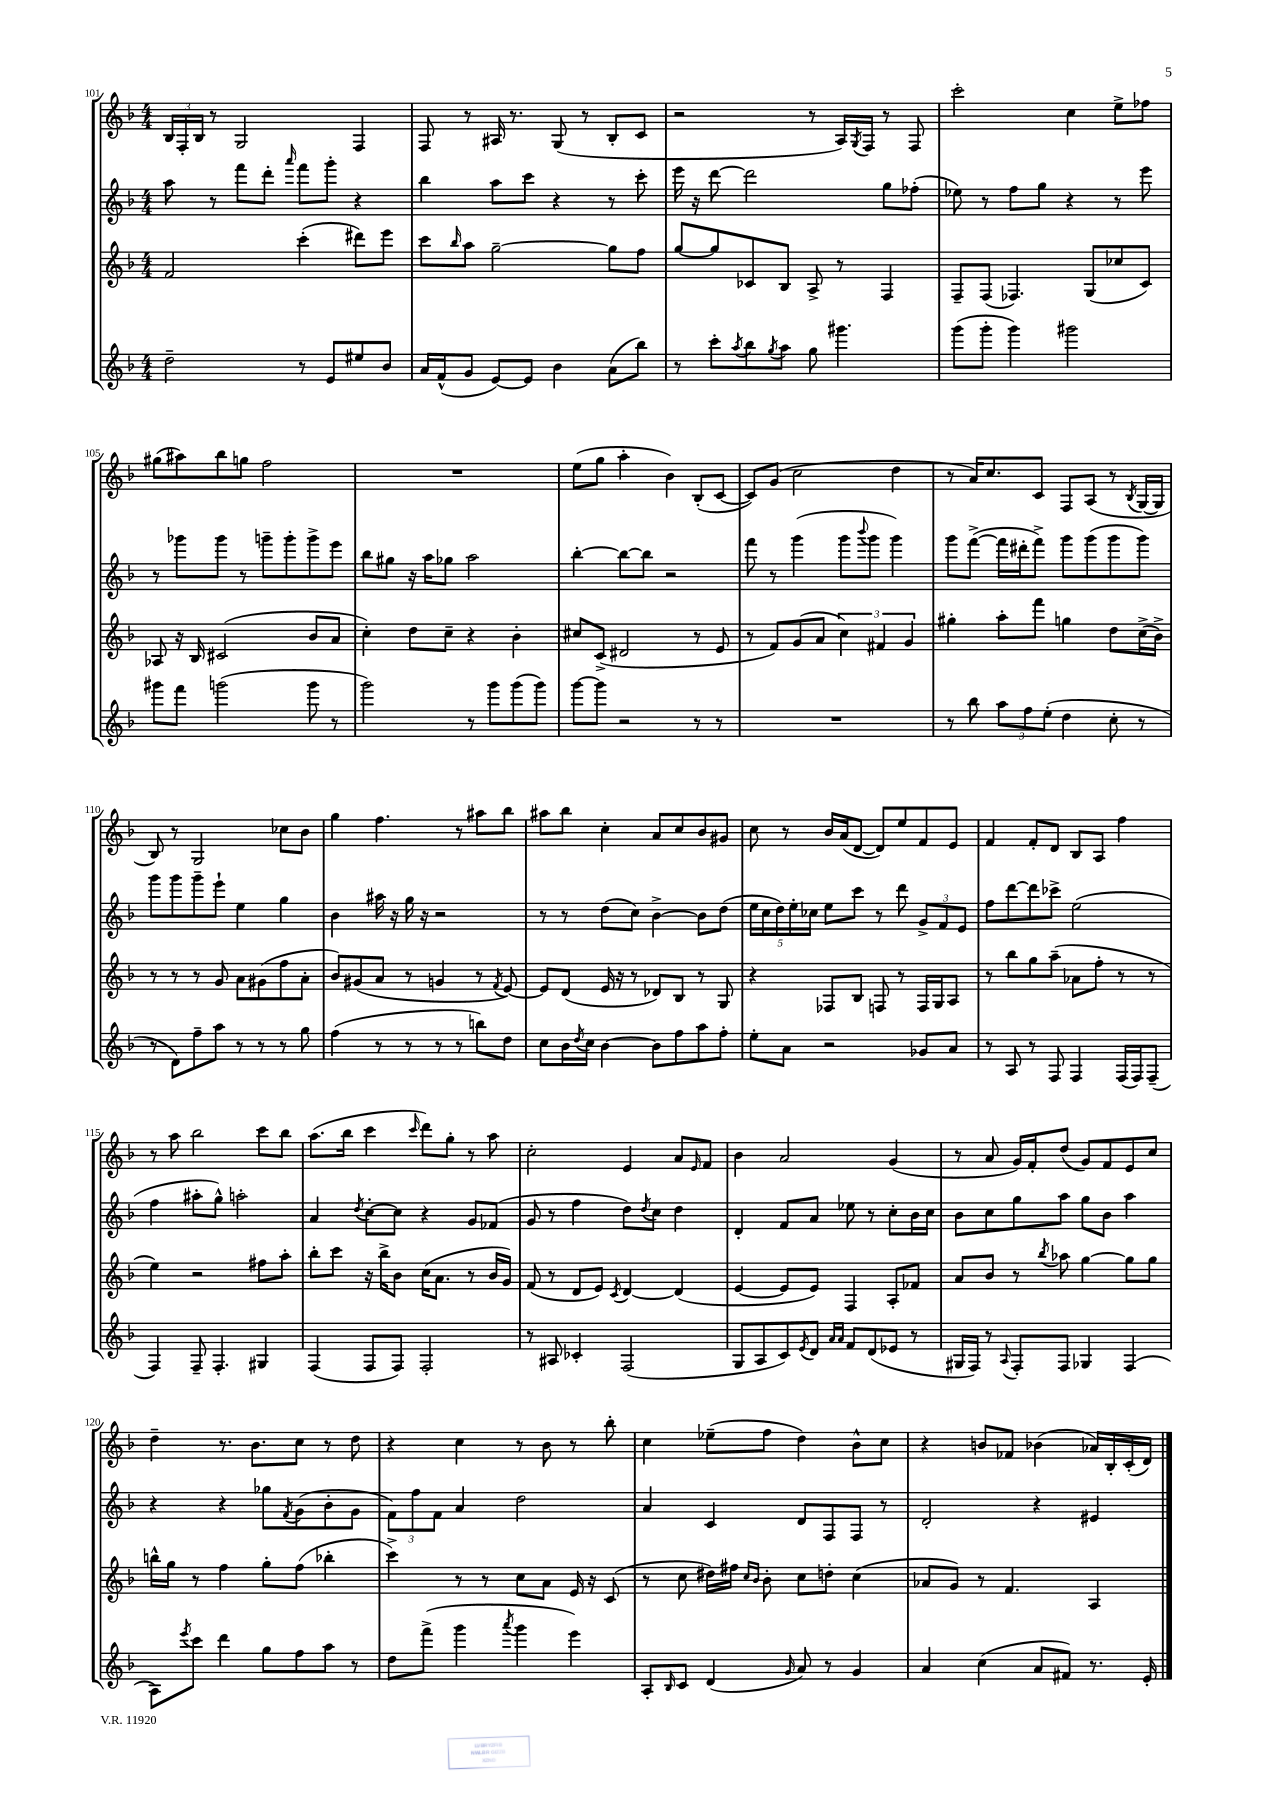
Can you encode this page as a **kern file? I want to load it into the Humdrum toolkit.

**kern	**kern	**kern	**kern
*staff4	*staff3	*staff2	*staff1
*clefG2	*clefG2	*clefG2	*clefG2
*k[b-]	*k[b-]	*k[b-]	*k[b-]
*M4/4	*M4/4	*M4/4	*M4/4
2dd~\	2f/	8aa\	24B-/LL
.	.	.	24F'/
.	.	.	24B-/JJ
.	.	8r	8r
.	.	8fff\L	2G/
.	.	8ddd'\J	.
.	.	16qqaaa/	.
8r	(4ccc'\	8fff\L	.
8e/L	.	8ggg'\J	.
8ee#/	8ddd#\L)	4r	4F/
8b-/J	8eee\J	.	.
=	=	=	=
16a/LL	8ccc\L	4bb-\	8F/
(16f^^/J	.	.	.
.	16qqbb-/	.	.
8g/J	8aa\J	.	8r
[8e/L)	[2gg~\	8aa\L	16A#/
.	.	.	8.r
8e/]J	.	8ccc\J	.
4b-\	.	4r	(8G/
.	.	.	8r
(8a\L	8gg\]L	8r	8B-'/L
8bb-\J)	8ff\J	8ccc'\	8c/J
=	=	=	=
8r	[8gg/L	16eee\	2r
.	.	16r	.
8ccc'\L	8gg/]	[8ddd\	.
8qaa/	.	.	.
8bb-\	8c-/	2ddd\]	.
8qgg/	.	.	.
8aa\J	8B-/J	.	.
8gg\	8A^/	.	8r
4.ggg#\	8r	.	16A/LL)
.	.	.	8qG/
.	.	.	16F/JJ
.	4F/	8gg\L	8r
.	.	(8ff-'\J	8F/
=	=	=	=
(8ggg\L	8F~/L	8ee-\)	2ccc'\
8ggg'\J	(8F/J	8r	.
4ggg\)	4.F-/)	8ff\L	.
.	.	8gg\J	.
2ggg#\	.	4r	4cc\
.	(8G/L	.	.
.	8cc-/	8r	8ee^\L
.	8c/J)	8eee\	8ff-\J
=	=	=	=
8ggg#\L	8A-/	8r	(8gg#\L
8fff\J	16r	8ggg-\L	8aa#\)
.	16B-/	.	.
(2ggg\	(2c#/	8ggg-\J	8bb-\
.	.	8r	8gg\J
.	.	8ggg~\L	2ff\
.	.	8ggg'\	.
8ggg\	8b-/L	8ggg^\	.
8r	8a/J	8eee\J	.
=	=	=	=
2ggg\)	4cc'\)	8bb-\L	1r
.	.	8gg#\J	.
.	8dd\L	16r	.
.	.	16aa\LK	.
.	8cc~\J	8gg-\J	.
8r	4r	2aa\	.
8ggg\L	.	.	.
(8ggg\	4b-'\	.	.
8ggg\J)	.	.	.
=	=	=	=
[8ggg\L	8cc#/L	[4bb-'\	(8ee\L
8ggg\]J	(8c^/J	.	8gg\J
2r	2d#/	8bb-\_L	4aa'\
.	.	8bb-\]J	.
.	.	2r	4b-\)
8r	8r	.	(8B-'/L
8r	8e/	.	[8c/J
=	=	=	=
1r	8r	8fff\	8c/]L)
.	8f/L)	8r	(8g/J
.	(8g/	(4ggg\	2cc\
.	8a/J	.	.
.	6cc\)	8ggg\L	.
.	.	8qqbbb-/	.
.	.	8ggg\J	.
.	6f#/	.	.
.	.	4ggg\)	4dd\
.	6g/	.	.
=	=	=	=
8r	4gg#'\	8ggg\L	8r
8bb-\	.	([8fff^\J	16a/LK)
.	.	.	8.cc/
12aa\L	8aa'\L	16fff\]LL	.
.	.	16ddd#'\J	.
12ff\	.	.	.
.	8fff\J	8fff^\J)	8c/J
(12ee'\J	.	.	.
4dd\	4gg\	8ggg\L	8F/L
.	.	(8ggg\	(8A/J
8cc'\	8dd\L	8ggg\	8r
.	.	.	8qB-/
8r	(16cc^\L	8ggg\J)	[16G/LL
.	16b-^\JJ)	.	16G/]JJ
=	=	=	=
8r	8r	8ggg\L	8B-/)
8d\L)	8r	8ggg\	8r
8ff~\	8r	8ggg~\	2G/
8aa\J	8g/	8eee`\J	.
8r	8a\L	4ee\	.
8r	(8g#\	.	.
8r	8ff\	4gg\	8cc-\L
8gg\	8a'\J	.	8b-\J
=	=	=	=
(4ff\	8b-/L)	4b-\	4gg\
.	(8g#/	.	.
8r	8a/J	16aa#\	4.ff\
.	.	16r	.
8r	8r	16gg\	.
.	.	16r	.
8r	4g/	2r	.
8r	.	.	8r
8bb\L)	8r	.	8aa#\L
.	8qf/	.	.
8dd\J	[8e/)	.	8bb-\J
=	=	=	=
8cc\L	8e/]L	8r	8aa#\L
16b-\L	(8d/J	8r	8bb-\J
8qdd/	.	.	.
16cc\JJ	.	.	.
[4b-\	16e/	(8dd\L	4cc'\
.	16r	.	.
.	8r	8cc\J)	.
8b-\]L	8d-/L)	[4b-^\	8a/L
8ff\	8B-/J	.	8cc/
8aa\	8r	8b-\]L	8b-/
8ff'\J	8G/	(8dd\J	8g#/J
=	=	=	=
8ee'\L	4r	20ee\LL	8cc\
.	.	20cc\	.
.	.	20dd\)	.
8a\J	.	.	8r
.	.	20ee'\	.
.	.	20cc-\JJ	.
2r	8F-/L	8ee\L	16b-/LL
.	.	.	(16a/J
.	8B-/J	8ccc\J	[8d/J
.	8F/	8r	8d/]L)
.	8r	8ddd\	8ee/
8g-/L	16F/LL	12g^/L	8f/
.	16G/J	.	.
.	.	12f/	.
8a/J	8A/J	.	8e/J
.	.	12e/J	.
=	=	=	=
8r	8r	8ff\L	4f/
8A/	8bb-\L	[8ddd\	.
8r	8gg\	8ddd\]	8f'/L
8F/	(8aa~\J	8ccc-^\J	8d/J
4F/	8a-\L	(2ee\	8B-/L
.	8ff'\J	.	8A/J
(16F/LL	8r	.	4ff\
16F/J)	.	.	.
(8F~/J	8r	.	.
=	=	=	=
4F/)	4ee\)	4ff\	8r
.	.	.	8aa\
8F~/	2r	8aa#'\L	2bb-\
4.F'/	.	8gg^^\J)	.
.	.	2aa'\	.
4G#/	8ff#\L	.	8ccc\L
.	8aa'\J	.	8bb-\J
=	=	=	=
(4F/	8bb-'\L	4a/	(8.aa\L
.	8ccc\J	.	.
.	.	.	16bb-\Jk
.	.	8qdd/	.
8F/L	16r	[8cc'\L	4ccc\
.	16bb-^\LK	.	.
8F/J)	8b-\J	8cc\]J	.
.	.	.	16qqccc/
2F'/	(16cc\LK	4r	8ddd\L)
.	8.a\J	.	.
.	.	.	8gg'\J
.	8r	8g/L	8r
.	16b-/LL	(8f-/J	8aa\
.	16g/JJ)	.	.
=	=	=	=
8r	(8f/	8g/	2cc'\
8A#/	8r	8r	.
4c-'/	8d/L	4ff\	.
.	8e/J)	.	.
.	8qc/	.	.
(2F/	[4d/	8dd\L)	4e/
.	.	8qdd/	.
.	.	8cc\J	.
.	(4d/]	4dd\	8a/L
.	.	.	16qqe/
.	.	.	8f/J
=	=	=	=
8G/L	[4e/	4d'/	4b-\
8A/	.	.	.
8c/)	8e/]L	8f/L	2a/
8qe/	.	.	.
8d/J	8e/J)	8a/J	.
16qqa/LL	.	.	.
16qqa/JJ	.	.	.
8f/L	4F/	8ee-\	.
(8d/	.	8r	.
8e-/J	8A'/L	8cc'\L	(4g/
8r	8f-/J	16b-\L	.
.	.	16cc\JJ	.
=	=	=	=
16G#/LL	8a/L	8b-\L	8r
16F/JJ)	.	.	.
8r	8b-/J	8cc\	8a/
8qqA/	.	.	.
8F'/L	8r	8gg\	16g/LL)
.	.	.	16f'/J
.	8qbb-/	.	.
8F/J	8aa-\	8aa\J	(8dd/J
4G-/	[4gg\	8gg\L	8g/L)
.	.	8b-\J	8f/
(4F/	8gg\]L	4aa\	8e/
.	8gg\J	.	8cc/J
=	=	=	=
8A\L)	16bb^^\LL	4r	4dd~\
.	16gg\JJ	.	.
8qeee/	.	.	.
8ccc\J	8r	.	.
4ddd\	4ff\	4r	8.r
.	.	.	8.b-\L
8gg\L	8gg'\L	8gg-\L	.
.	.	8qf/	.
8ff\	(8ff\J	(8g\	8cc\J
8aa\J	4bb-'\	8b-'\	8r
8r	.	8g\J	8dd\
=	=	=	=
8dd\L	4ccc^\)	12f\L)	4r
.	.	12ff\	.
(8fff^\J	.	.	.
.	.	12f\J	.
4ggg\	8r	4a/	4cc\
.	8r	.	.
8qaaa/	.	.	.
4ggg\	8cc\L	2dd\	8r
.	8a\J	.	8b-\
4eee\)	16e/	.	8r
.	16r	.	.
.	(8c/	.	8bb-'\
=	=	=	=
8A'/L	8r	4a/	4cc\
16qqB-/	.	.	.
8c/J	8cc\	.	.
(4d/	16dd#\LL)	4c/	(8ee-~\L
.	16ff#\JJ	.	.
.	16qqcc/LL	.	.
.	16qqb-/JJ	.	.
.	8b-'\	.	8ff\J
16qqg/	.	.	.
8a/)	8cc\L	8d/L	4dd\)
8r	8dd'\J	8F/	.
4g/	(4cc\	8F/J	8b-^^\L
.	.	8r	8cc\J
=	=	=	=
4a/	8a-/L	2d'/	4r
.	8g/J)	.	.
(4cc\	8r	.	8b/L
.	4.f/	.	8f-/J
8a/L	.	4r	(4b-\
8f#/J)	.	.	.
8.r	4A/	4e#/	16a-/LL)
.	.	.	16B-'/
.	.	.	(16c'/
16e'/	.	.	16d/JJ)
==	==	==	==
*-	*-	*-	*-
